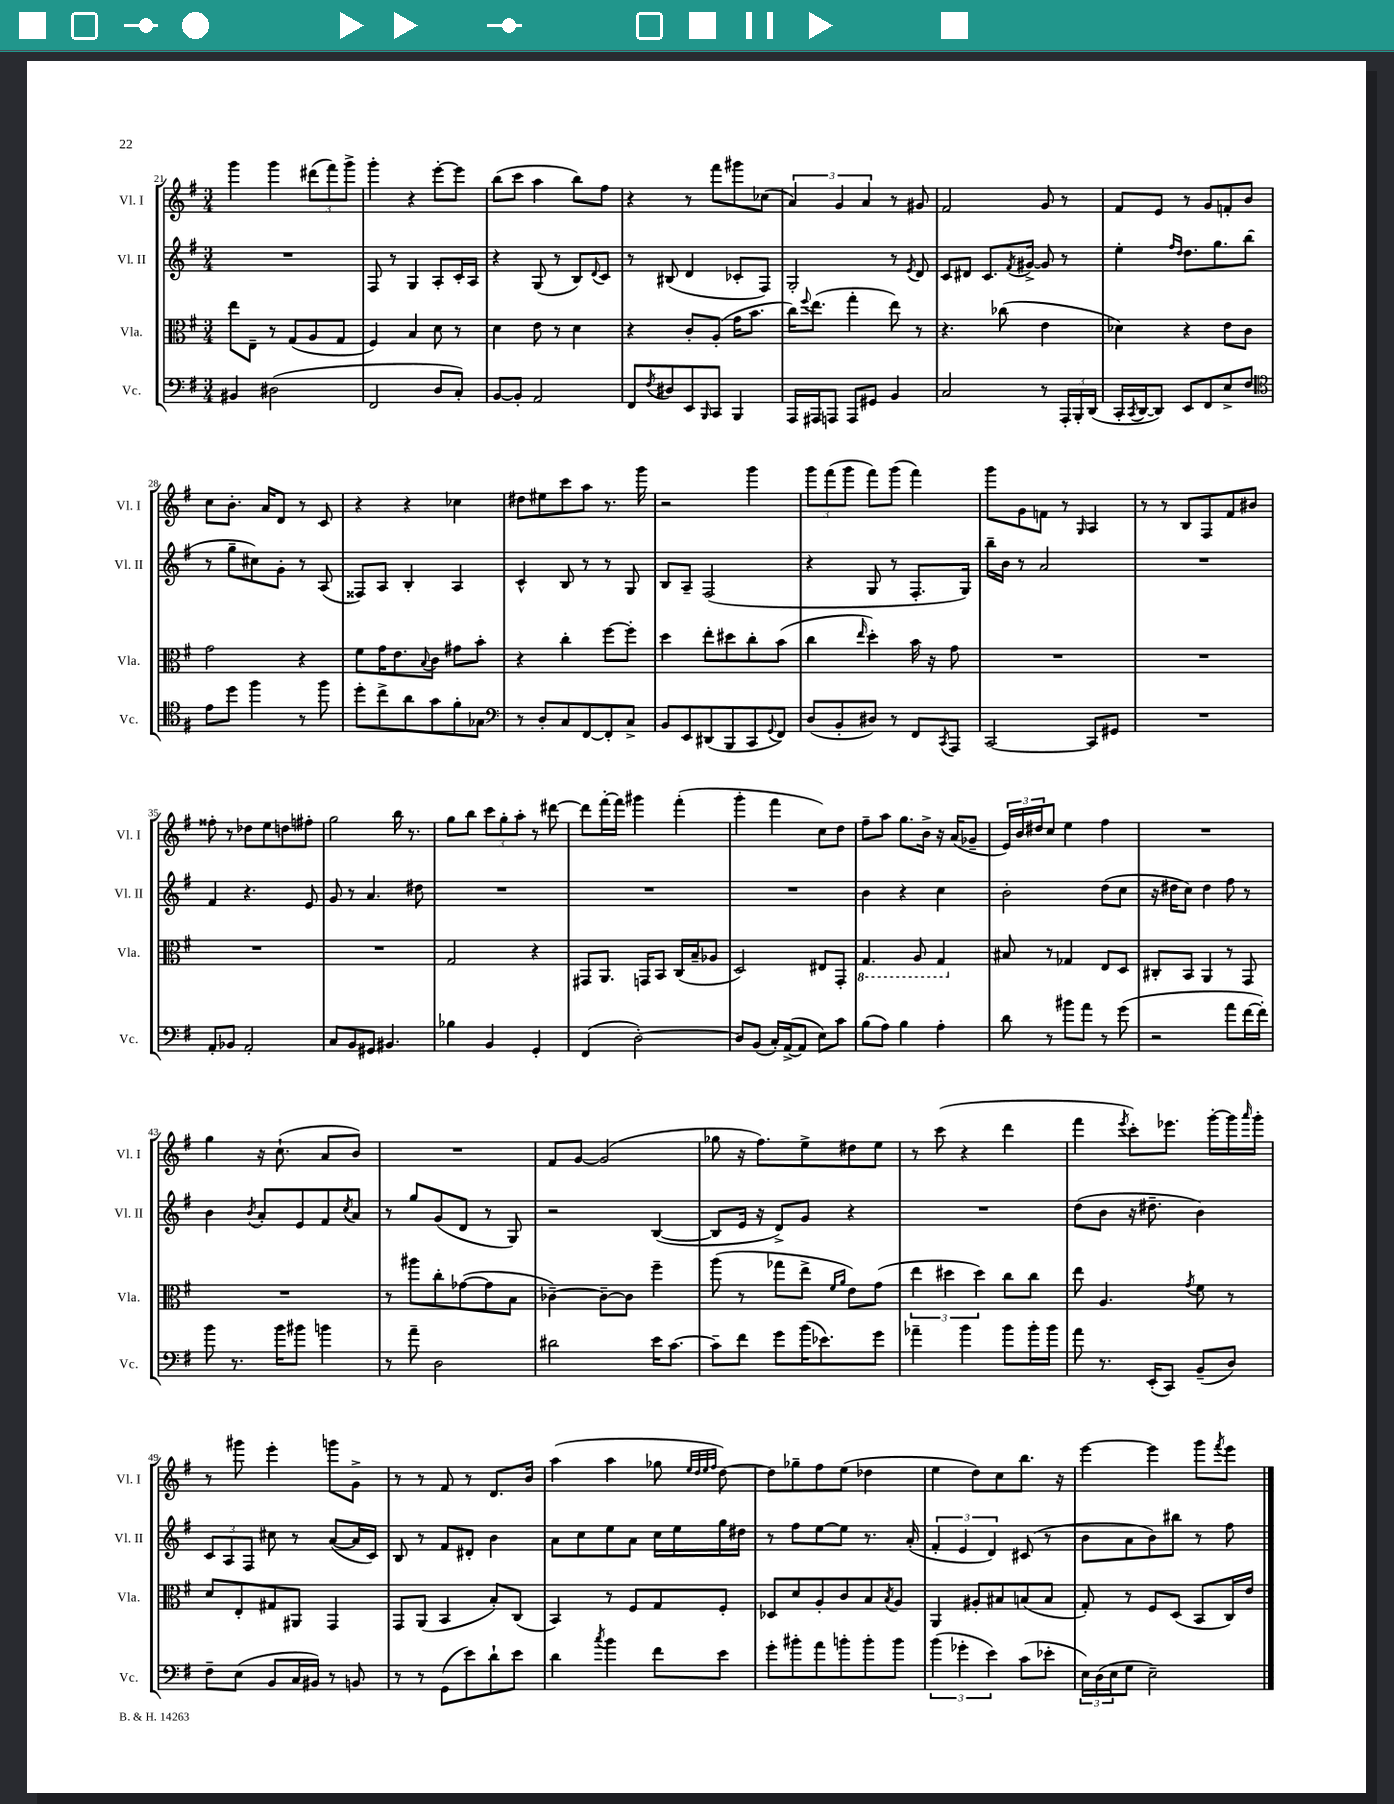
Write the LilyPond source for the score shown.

<<
\new StaffGroup <<
\new Staff = "s0" \with { instrumentName = "Vl. I" shortInstrumentName = "Vl. I" } {
    \clef treble \key g \major \numericTimeSignature \time 3/4
    g'''4 g'''4 \tuplet 3/2 { dis'''8( fis'''8) g'''8-> } |
    g'''4-. r4 e'''8~-. e'''8 |
    b''8( c'''8 a''4 b''8) fis''8 |
    r4 r8 fis'''8 gis'''8 ces''8( |
    \tuplet 3/2 { a'4) g'4 a'4 } r8 gis'8 |
    fis'2 g'8 r8 |
    fis'8 e'8 r8 g'8 f'8-. b'8 |
    c''8 b'8.-. a'16 d'8 r8 c'8 |
    r4 r4 ces''4 |
    dis''8 eis''8 c'''8 a''8 r8. g'''16 |
    r2 g'''4 |
    \tuplet 3/2 { g'''8 fis'''8( g'''8 } fis'''8) g'''8( fis'''4) |
    g'''8 g'8 f'8 r8 \grace { g16 } a4 |
    r8 r8 b8 fis8 fis'8 bis'8 |
    fisis''8-. r8 des''8 e''8 d''8 fis''8-. |
    g''2 b''16 r8. |
    g''8 b''8 \tuplet 3/2 { c'''8 g''8-. a''8-. } r8 dis'''8~ |
    dis'''8 fis'''16~-. fis'''16 gis'''4 fis'''4-.( |
    g'''4-. fis'''4 c''8) d''8 |
    fis''8-- a''8 g''8. b'16-> r16 a'16( ges'8-- |
    \tuplet 3/2 { e'16) b'16 dis''16 } c''8 e''4 fis''4 |
    R2. |
    g''4 r16 c''8.-!( a'8 b'8) |
    R2. |
    fis'8 g'8~ g'2( |
    ges''8 r16 fis''8.) e''8-> dis''8 e''8 |
    r8 c'''8( r4 d'''4 |
    fis'''4 \acciaccatura { e'''8 } c'''8-.) ees'''8. g'''16~-. g'''16 \grace { a'''16 } g'''16-. |
    r8 gis'''8 e'''4-. g'''8 g'8-> |
    r8 r8 fis'8 r8 d'8. b'16 |
    a''4( a''4 ges''8 \grace { e''32 d''32 e''32 fis''32 } d''8~) |
    d''8 ges''8-- fis''8 e''8( des''4 |
    e''4 d''8) c''8 b''8. r16 |
    e'''4~ e'''4 g'''8 \acciaccatura { fis'''8 } e'''8 \bar "|." |
}
\new Staff = "s1" \with { instrumentName = "Vl. II" shortInstrumentName = "Vl. II" } {
    \clef treble \key g \major \numericTimeSignature \time 3/4
    R2. |
    fis8 r8 g4 a8-. c'16-. a16 |
    r4 g8( r8 b8) \appoggiatura { d'8 } c'8 |
    r8 bis8( d'4 ces'8-. fis8) |
    g2-. r8 \acciaccatura { e'8 } d'8 |
    c'8 dis'8 c'8. \acciaccatura { fis'8 } gis'16~-> gis'8 r8 |
    e''4-. \grace { fis''16 d''16 } d''8. g''8. b''8( |
    r8 g''8-- cis''8) g'8-. r8 a8( |
    fisis8) a8 b4-. a4 |
    c'4-^ b8 r8 r8 g8 |
    b8 a8-- fis2( |
    r4 g8 r8 fis8.-. g16) |
    b''16-- b'16 r8 a'2 |
    R2. |
    fis'4 r4. e'8 |
    g'8 r8 a'4. dis''8 |
    R2. |
    R2. |
    R2. |
    b'4 r4 c''4 |
    b'2-. d''8( c''8 |
    r16 dis''16 c''8) dis''4 fis''8 r8 |
    b'4 \acciaccatura { b'8 } a'8-. e'8 fis'8 \acciaccatura { c''8 } a'8 |
    r8 g''8 g'8( d'8 r8 g8) |
    r2 b4~( |
    b8 e'16 r16 d'8->) g'8 r4 |
    R2. |
    d''8( b'8 r16 dis''8.-- b'4) |
    \tuplet 3/2 { c'8 a8 fis8 } cis''8 r8 a'8~( a'16 c'16) |
    b8 r8 fis'8 dis'8-. b'4 |
    a'8 c''8 e''8 a'8 c''16 e''16 g''16 dis''16 |
    r8 fis''8 e''8~ e''8 r8. a'16-.( |
    \tuplet 3/2 { fis'4-. e'4 d'4) } cis'8( r8 |
    b'8 a'8 b'8) bis''8 r8 fis''8 \bar "|." |
}
\new Staff = "s2" \with { instrumentName = "Vla." shortInstrumentName = "Vla." } {
    \clef alto \key g \major \numericTimeSignature \time 3/4
    e''8 e8-- r8 g8( a8 g8 |
    fis4) b4 d'8 r8 |
    d'4 e'8 r8 d'4 |
    r4 c'8-. a8-.( g'16 b'8. |
    c''16) \appoggiatura { fis''8 } e''8.( g''4-. e''8) r8 |
    r4. ces''8( e'4 |
    des'4) r4 e'8 c'8 |
    g'2 r4 |
    fis'8 g'16 e'8. \appoggiatura { b8 } c'8 gis'8 b'8-. |
    r4 c''4-. fis''8~ fis''8-. |
    d''4 e''8-. dis''8 c''8-. b'8( |
    c''4 \grace { e''16 } d''4-.) b'16 r16 g'8 |
    R2. |
    R2. |
    R2. |
    R2. |
    g2 r4 |
    gis,8 a,8. g,16 b,8 c16( b16-- aes8 |
    d2) eis8 g,8-. |
    \ottava #-1 g,4. a,8 g,4 \ottava #0 |
    bis8 r8 ges4 e8 d8 |
    cis8-. b,8 a,4 r8 g,8 |
    R2. |
    r8 ais''8 c''8-. ges'8~( ges'8 b8 |
    ces'4~--) ces'8~-- ces'8 fis''4-- |
    a''8( r8 ges''8 e''8-> \grace { fis'16 a'16 } e'8) g'8( |
    \tuplet 3/2 { e''4 dis''4 dis''4) } c''8 c''8 |
    e''8 a4. \acciaccatura { g'8 } fis'8 r8 |
    d'8 e8-. gis8 ais,8 g,4 |
    g,8 a,8( b,4 b8-.) c8( |
    b,4) r8 fis8 g8 fis8-. |
    des8 d'8 a8-. c'8 b8 \acciaccatura { b8 } a8 |
    a,4 ais8-. bis8 b8( b8 |
    g8-.) r8 fis8 d8( b,8 c16) e'16 \bar "|." |
}
\new Staff = "s3" \with { instrumentName = "Vc." shortInstrumentName = "Vc." } {
    \clef bass \key g \major \numericTimeSignature \time 3/4
    bis,4 dis2( |
    fis,2 d8 c8-.) |
    b,8~ b,8-. a,2 |
    fis,8 \acciaccatura { fis8 } dis8 e,8 \grace { b,,16 } c,8 b,,4 |
    a,,16 ais,,16 a,,8 a,,8 gis,8 b,4 |
    c2 r8 \tuplet 3/2 { a,,16-. b,,16-. d,16( } |
    c,16-. \acciaccatura { c,8 } d,16~ d,8) e,8 fis,8 e8-> fis8 |
    \clef tenor e'8 d''8 fis''4 r8 fis''8 |
    d''8-. c''8-> a'8 g'8 fis'8-. ges8 |
    \clef bass r8 d8-. c8 fis,8~ fis,8-. c8-> |
    b,8 e,8 dis,8( b,,8 c,8 \appoggiatura { g,8 } fis,8) |
    d8( b,8-. dis8) r8 fis,8 \acciaccatura { c,8 } a,,8 |
    c,2~ c,8 gis,8 |
    R2. |
    a,8-. bes,8 a,2-. |
    c8 b,8 gis,8 bis,4. |
    bes4 b,4 g,4-. |
    fis,4( d2~-.) |
    d8 b,8( c16-.) a,16~->( a,8 e8) c'8 |
    b8( a8) b4 a4-. |
    d'8 r8 bis'8 a'8 r8 g'8( |
    r2 a'8 fis'16~ fis'16-.) |
    b'8 r8. b'16 bis'8 b'4 |
    r8 a'8-- d2 |
    dis'2 e'16 c'8.~ |
    c'8-- fis'8 g'8 b'16( ees'8.) g'8 |
    aes'4-- b'4 b'8 b'16-. b'16 |
    a'8 r8. e,16-.( c,8) b,8--( d8) |
    fis8-- e8( b,8 c16 bis,16) r8 b,8 |
    r8 r8 g,8( e'8) d'8-! e'8 |
    d'4 \acciaccatura { c''8 } b'4 fis'8 e'8 |
    g'8-. bis'8-. a'8 b'8-. b'8-. b'8 |
    \tuplet 3/2 { b'4( ges'4-. e'4) } c'8( ees'8-. |
    \tuplet 3/2 { e16) d16( e16 } g8 e2--) \bar "|." |
}
>>
>>
